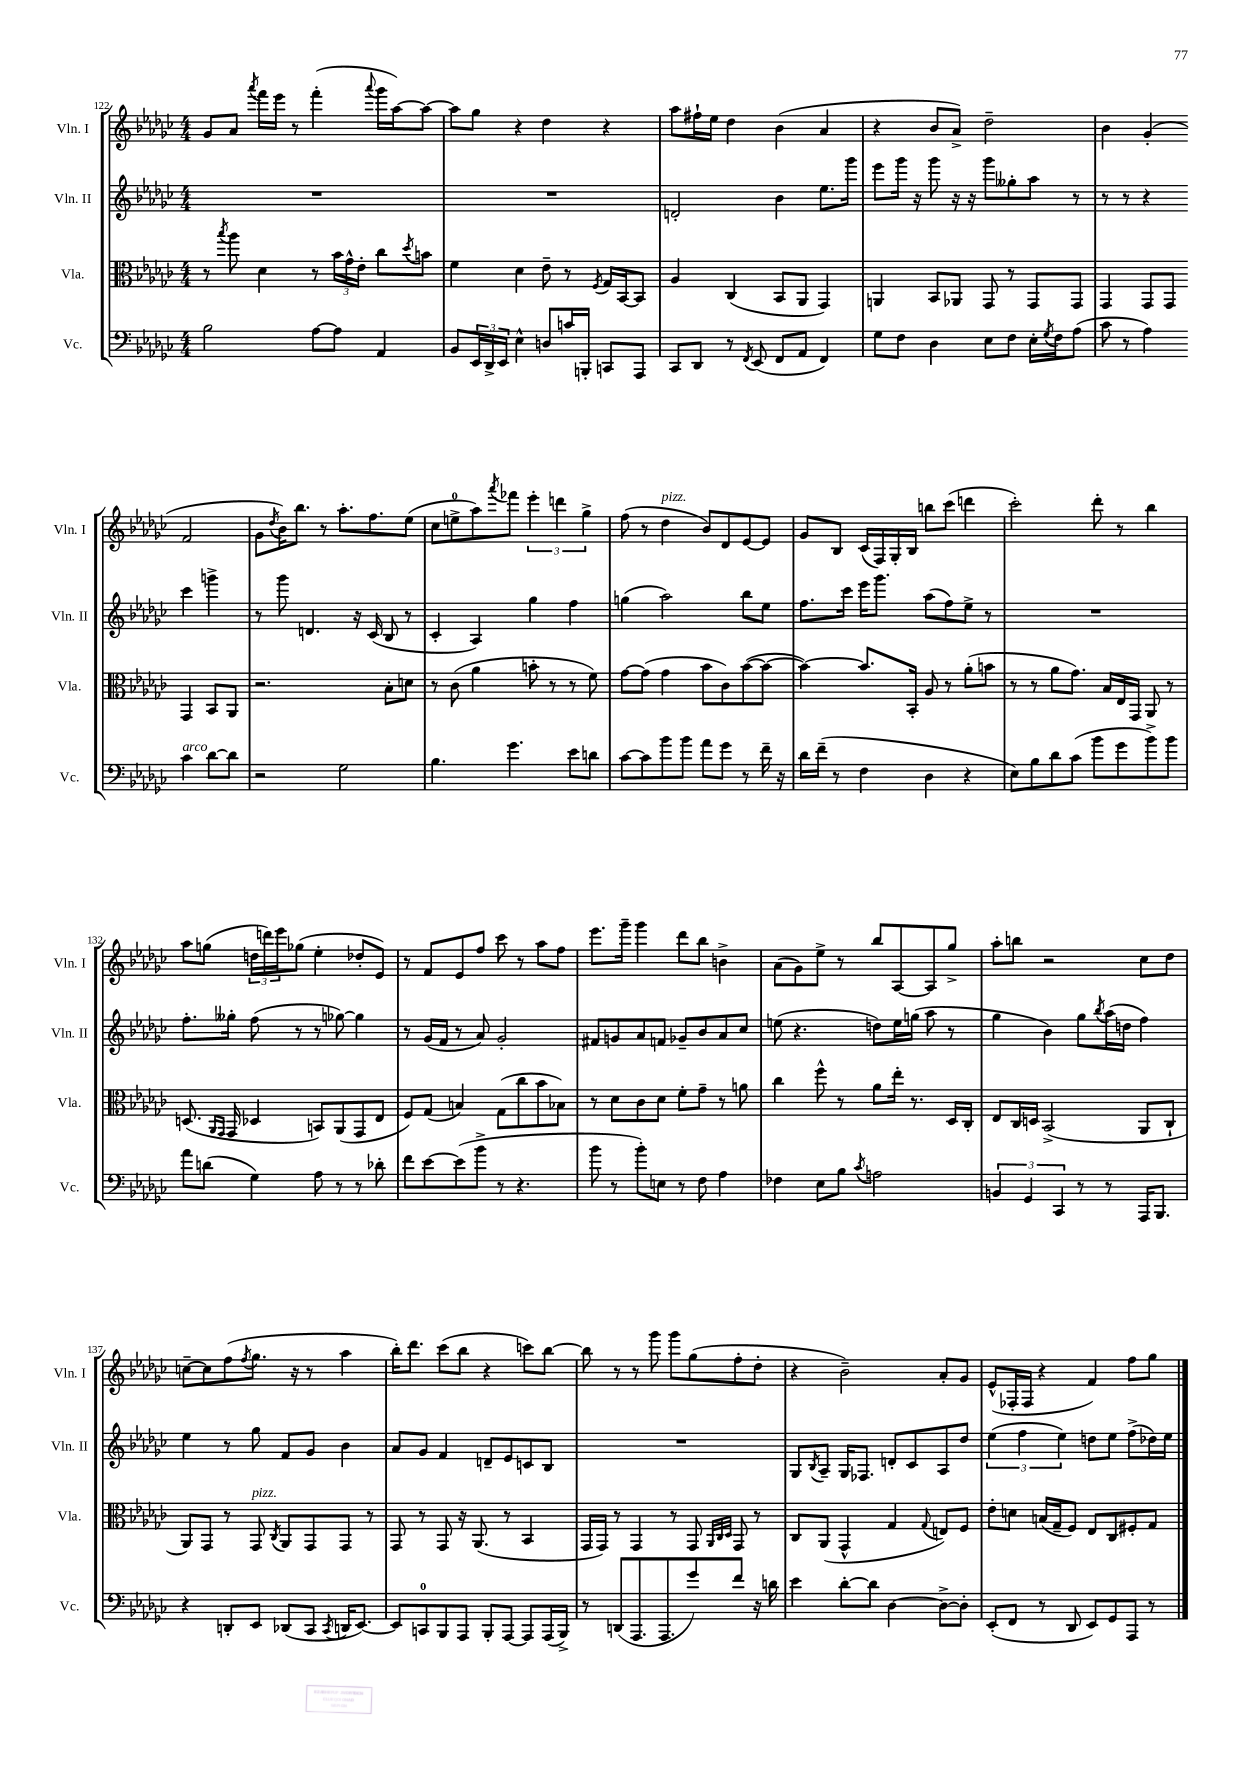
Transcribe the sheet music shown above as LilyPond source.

<<
\new StaffGroup <<
\new Staff = "s0" \with { instrumentName = "Vln. I" shortInstrumentName = "Vln. I" } {
    \clef treble \key ges \major \numericTimeSignature \time 4/4
    ges'8 aes'8 \acciaccatura { aes'''8 } f'''16 ees'''16 r8 f'''4-.( \appoggiatura { aes'''8 } ges'''16 aes''16~) aes''8~ |
    aes''8 ges''8 r4 des''4 r4 |
    aes''8 fis''16-! ees''16 des''4 bes'4( aes'4 |
    r4 bes'8 aes'8->) des''2-- |
    bes'4 ges'4-.( f'2 |
    ges'8 \acciaccatura { des''8 } bes'16) bes''8. r8 aes''8.-. f''8. ees''8( |
    ces''8 e''8-0-> aes''8) \acciaccatura { aes'''8 } fes'''8 \tuplet 3/2 { ees'''4-. d'''4 ges''4-> } |
    f''8( r8 des''4^\markup { \italic "pizz." } bes'8) des'8 ees'8~ ees'8 |
    ges'8 bes8 ces'16( f16) ges16-. bes16 b''8 ces'''8( d'''4 |
    ces'''2-.) des'''8-. r8 bes''4 |
    aes''8 g''8( \tuplet 3/2 { d''16 d'''16) ees'''16 } ges''8( ees''4-. des''8-. ees'8) |
    r8 f'8 ees'8 f''8 ces'''8 r8 aes''8 f''8 |
    ees'''8. ges'''16-- ges'''4 des'''8 bes''8 b'4-> |
    aes'8( ges'8) ees''8-> r8 bes''8 aes8~ aes8 ges''8-> |
    aes''8-. b''8 r2 ces''8 des''8 |
    c''8~-- c''8 f''8( \acciaccatura { f''8 } ges''8. r16 r8 aes''4 |
    bes''16-.) des'''8. ces'''8( bes''8 r4 c'''8) bes''8~ |
    bes''8 r8 r8 ges'''8 ges'''8 ges''8( f''8-. des''8-. |
    r4 bes'2--) aes'8-. ges'8 |
    ees'8-^( fes16-. fes16 r4 f'4) f''8 ges''8 \bar "|." |
}
\new Staff = "s1" \with { instrumentName = "Vln. II" shortInstrumentName = "Vln. II" } {
    \clef treble \key ges \major \numericTimeSignature \time 4/4
    R1 |
    R1 |
    d'2-. bes'4 ees''8. ges'''16 |
    ees'''8 ges'''16 r16 ges'''8 r16 r16 ges'''8 geses''8-. aes''8 r8 |
    r8 r8 r4 ces'''4 g'''4-> |
    r8 ges'''8 d'4. r16 ces'16( bes8 r8 |
    ces'4-. aes4) ges''4 f''4 |
    g''4( aes''2) bes''8 ees''8 |
    f''8. ces'''16 ees'''16 ges'''8. aes''8( f''8) ees''8-> r8 |
    R1 |
    f''8.-. geses''16-. f''8( r8 r8 ges''8~) ges''4 |
    r8 ges'16( f'16 r8 aes'8) ges'2-. |
    fis'8 g'8 aes'8 f'8 ges'8-- bes'8 aes'8 ces''8 |
    e''8( r4. d''8) e''16 g''16( aes''8 r8 |
    ges''4 bes'4) ges''8 \acciaccatura { bes''8 } aes''16( d''16 f''4) |
    ees''4 r8 ges''8 f'8 ges'8 bes'4 |
    aes'8 ges'8 f'4 d'8-- ees'8 c'8 bes8 |
    R1 |
    ges8 \acciaccatura { bes8 } aes8-- ges16 fes8. d'8-. ces'8 aes8 des''8 |
    \tuplet 3/2 { ees''4( f''4 ees''4) } d''8 ees''8 f''8->( des''16) ees''16 \bar "|." |
}
\new Staff = "s2" \with { instrumentName = "Vla." shortInstrumentName = "Vla." } {
    \clef alto \key ges \major \numericTimeSignature \time 4/4
    r8 \acciaccatura { bes''8 } aes''8 des'4 r8 \tuplet 3/2 { bes'16 ges'16-^ ees'16-. } ces''8 \acciaccatura { des''8 } b'8 |
    f'4 des'4 ees'8-- r8 \acciaccatura { f8 } ges16 bes,16~ bes,8 |
    aes4 ces4( bes,8 aes,8 ges,4) |
    a,4 bes,8 aes,8 ges,8 r8 ges,8 ges,8 |
    ges,4 ges,8 ges,8 ges,4 bes,8 aes,8 |
    r2. bes8-. d'8 |
    r8 ces'8( aes'4 b'8-. r8 r8 f'8) |
    ges'8~ ges'8( ges'4 bes'8 ces'8) bes'8~( bes'8~ |
    bes'4~) bes'8. bes,16-. aes8 r8 aes'8-.( b'8 |
    r8 r8 aes'8 ges'8.) bes16 ees16 ges,16 aes,8 r8 |
    d8.( \grace { aes,16 ges,16 } ges,16 des4 b,8) aes,8( ges,8 ees8 |
    f8) ges8( b4) ges8( ces''8 bes'8 bes8) |
    r8 des'8 ces'8 des'8 f'8-. ges'8-- r8 a'8 |
    ces''4 f''8-^ r8 aes'8 ees''16-. r8. des16 ces16-. |
    ees8 ces16 d16 bes,2->( aes,8 ces8-! |
    aes,8) ges,8 r8 ges,8^\markup { \italic "pizz." } \acciaccatura { ces8 } aes,8 ges,8 ges,8 r8 |
    ges,8 r8 ges,8 r16 aes,8.( r8 bes,4 |
    ges,16 ges,16) r8 ges,4 r8 ges,8 \grace { aes,32 ces32 des32 } ges,8 r8 |
    ces8 aes,8( ges,4-^ ges4 \appoggiatura { ges8 } e8) f8 |
    ees'8-. d'8 b16( ges16-- f8) ees8 ces8 fis8-. ges8 \bar "|." |
}
\new Staff = "s3" \with { instrumentName = "Vc." shortInstrumentName = "Vc." } {
    \clef bass \key ges \major \numericTimeSignature \time 4/4
    bes2 aes8~ aes8 aes,4 |
    bes,8 \tuplet 3/2 { ees,16 des,16-> ees,16 } ees4-^ d8 c'16 b,,16-. c,8 aes,,8 |
    ces,8 des,8 r8 \acciaccatura { f,8 } ees,8( f,8 aes,8 f,4) |
    ges8 f8 des4 ees8 f8 ees16-. \acciaccatura { ges8 } f16 aes8( |
    ces'8 r8 aes4) ces'4^\markup { \italic "arco" } des'8~ des'8 |
    r2 ges2 |
    bes4. ges'4. ees'8 d'8 |
    ces'8~ ces'8 bes'8 bes'8 aes'8 ges'8 r8 f'16-- r16 |
    des'16 f'16--( r8 f4 des4 r4 |
    ees8) bes8 des'8 ces'8( bes'8 ges'8 bes'8->) bes'8 |
    aes'8 d'8( ges4) aes8 r8 r8 des'8-. |
    f'8 ees'8~ ees'8( bes'8-> r8 r4. |
    bes'8 r8 bes'8-.) e8 r8 f8 aes4 |
    fes4 ees8 bes8 \acciaccatura { ces'8 } a2 |
    \tuplet 3/2 { b,4 ges,4 ces,4 } r8 r8 aes,,16 bes,,8. |
    r4 d,8-. ees,8 des,8( ces,8 \acciaccatura { ces,8 } d,16 ees,8.~) |
    ees,8 c,8-0 bes,,8 aes,,8 bes,,8-. aes,,8~ aes,,8 aes,,16( bes,,16->) |
    r8 d,8( aes,,8. aes,,8. ges'8) f'8 r16 d'16 |
    ees'4 des'8~-. des'8 des4~ des8~-> des8-. |
    ees,8-.( f,8 r8 des,8 ees,8) ges,8 aes,,8 r8 \bar "|." |
}
>>
>>
\layout { \context { \Score currentBarNumber = #122 } }
